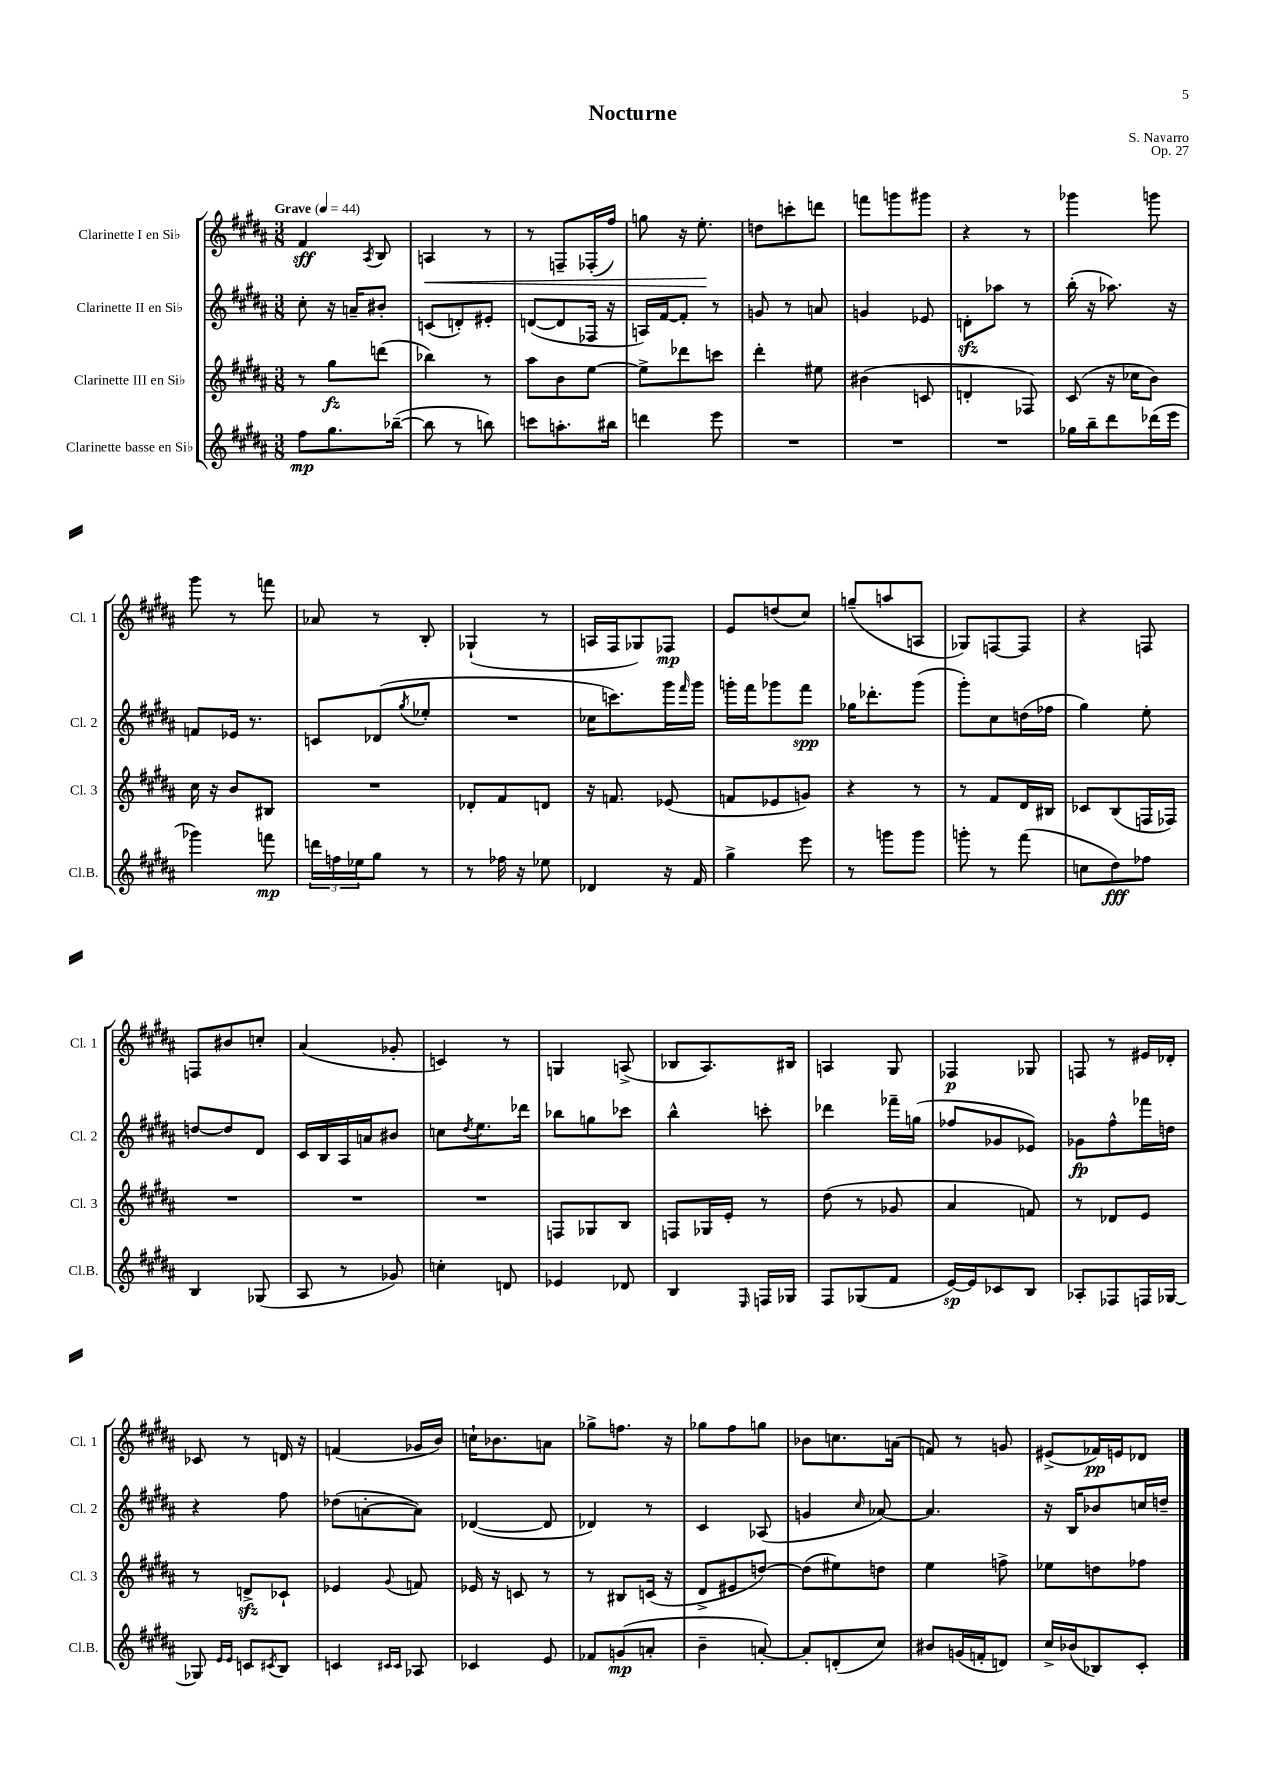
\header { title = "Nocturne" composer = "S. Navarro" opus = "Op. 27" }
<<
\new StaffGroup <<
\new Staff = "s0" \with { instrumentName = "Clarinette I en Sib" shortInstrumentName = "Cl. 1" } {
    \clef treble \key b \major \numericTimeSignature \time 3/8 \tempo "Grave" 4 = 44
    fis'4\sff \acciaccatura { ais8 } b8 |
    a4\< r8 |
    r8 f8-- fes16-.( fis''16) |
    g''8 r16 e''8.-.\! |
    d''8 c'''8-. d'''8 |
    f'''8 g'''8 gis'''8 |
    r4 r8 |
    ges'''4 g'''8 |
    gis'''8 r8 f'''8 |
    aes'8 r8 b8-. |
    ges4-!( r8 |
    a16 fis16 ges8) fes8\mp |
    e'8 d''8( cis''8) |
    g''8--( a''8 a8 |
    ges8) f8~ f8 |
    r4 f8 |
    f8 bis'8 c''8-. |
    ais'4( ges'8-. |
    c'4) r8 |
    g4 a8->( |
    bes8 ais8.) bis16 |
    a4 gis8 |
    fes4\p ges8 |
    f8 r8 eis'16 des'16-. |
    ces'8 r8 d'16 r16 |
    f'4( ges'16 b'16) |
    c''16-! bes'8. a'8 |
    ges''8-> f''8. r16 |
    ges''8 fis''8 g''8 |
    bes'8 c''8. a'16( |
    f'8) r8 g'8 |
    eis'8->( fes'16\pp) e'16 des'8 \bar "|." |
}
\new Staff = "s1" \with { instrumentName = "Clarinette II en Sib" shortInstrumentName = "Cl. 2" } {
    \clef treble \key b \major \numericTimeSignature \time 3/8
    cis''8-. r16 a'16-- bis'8-. |
    c'8( d'8-.) eis'8-. |
    d'8~( d'8 fes16 r16 |
    a16) fis'16~ fis'8-. r8 |
    g'8 r8 a'8 |
    g'4 ees'8 |
    d'8-.\sfz aes''8 r8 |
    b''16-.( r16 aes''8.) r16 |
    f'8 ees'16 r8. |
    c'8 des'8( \acciaccatura { gis''8 } ees''8-. |
    R4. |
    ces''16 c'''8.) gis'''16 \grace { fis'''16 } gis'''16 |
    g'''16-. fis'''16 ges'''8 fis'''8\spp |
    ges''16 des'''8.-. gis'''8( |
    gis'''8-.) cis''8 d''16( fes''16 |
    gis''4) e''8-. |
    d''8~ d''8 dis'8 |
    cis'16 b16 ais16 a'16 bis'8 |
    c''8 \acciaccatura { dis''8 } e''8. des'''16 |
    bes''8 g''8 ces'''8 |
    b''4-^ c'''8-. |
    des'''4 fes'''16-- g''16( |
    fes''8 ges'8 ees'8) |
    ges'8\fp fis''8-^ fes'''16 d''16 |
    r4 fis''8 |
    des''8( a'8~-. a'8) |
    des'4~( des'8 |
    des'4) r8 |
    cis'4 aes8( |
    g'4 \grace { cis''16 } aes'8~) |
    aes'4. |
    r16 b16 bes'8 c''16 d''16-- \bar "|." |
}
\new Staff = "s2" \with { instrumentName = "Clarinette III en Sib" shortInstrumentName = "Cl. 3" } {
    \clef treble \key b \major \numericTimeSignature \time 3/8
    r8 gis''8\fz d'''8( |
    bes''4) r8 |
    ais''8 b'8 e''8~ |
    e''8-> des'''8 c'''8 |
    dis'''4-. eis''8 |
    bis'4( c'8 |
    d'4-. fes8) |
    cis'8( r16 ces''16 b'8) |
    cis''16 r16 b'8 bis8 |
    R4. |
    des'8-. fis'8 d'8 |
    r16 f'8. ees'8( |
    f'8 ees'8 g'8) |
    r4 r8 |
    r8 fis'8 dis'16 bis16 |
    ces'8 b8( f16 fes16) |
    R4. |
    R4. |
    R4. |
    f8 ges8 b8 |
    f8 ges16 e'16-. r8 |
    dis''8( r8 ges'8 |
    ais'4 f'8) |
    r8 des'8 e'8 |
    r8 d'8->\sfz ces'8-! |
    ees'4 \appoggiatura { gis'8 } f'8 |
    ees'16 r16 c'8 r8 |
    r8 bis8 c'16( r16 |
    dis'8-> eis'8 d''8~) |
    d''8( eis''8) d''8 |
    e''4 f''8-> |
    ees''8 d''8 fes''8 \bar "|." |
}
\new Staff = "s3" \with { instrumentName = "Clarinette basse en Sib" shortInstrumentName = "Cl.B." } {
    \clef treble \key b \major \numericTimeSignature \time 3/8
    fis''8\mp gis''8. bes''16~--( |
    bes''8 r8 b''8) |
    c'''8 a''8.-. bis''16 |
    d'''4 e'''8 |
    R4. |
    R4. |
    R4. |
    ges''16 b''16-- dis'''8 des'''16( e'''16 |
    ges'''4) f'''8\mp |
    \tuplet 3/2 { d'''16 f''16 ees''16 } gis''8 r8 |
    r8 fes''16 r16 ees''8 |
    des'4 r16 fis'16 |
    gis''4-> e'''8 |
    r8 g'''8 g'''8 |
    g'''8-. r8 fis'''8( |
    c''8 dis''8\fff) fes''8 |
    b4 ges8( |
    ais8 r8 ges'8) |
    c''4-. d'8 |
    ees'4 des'8 |
    b4 \grace { e16 } f16 ges16 |
    fis8 ges8( fis'8 |
    e'16~\sp) e'16 ces'8 b8 |
    aes8-. fes8 f16 ges16~ |
    ges8 \grace { e'16 e'16 } c'8 \acciaccatura { cis'8 } b8 |
    c'4 \grace { cis'16 cis'16 } aes8 |
    ces'4 e'8 |
    fes'8 g'8\mp( a'8-. |
    b'4-- a'8~-.) |
    a'8-. d'8-.( cis''8) |
    bis'8 g'16( f'16-. d'8) |
    cis''16-> bes'16( bes8) cis'8-. \bar "|." |
}
>>
>>
\layout { \context { \Score \remove "Bar_number_engraver" } }
